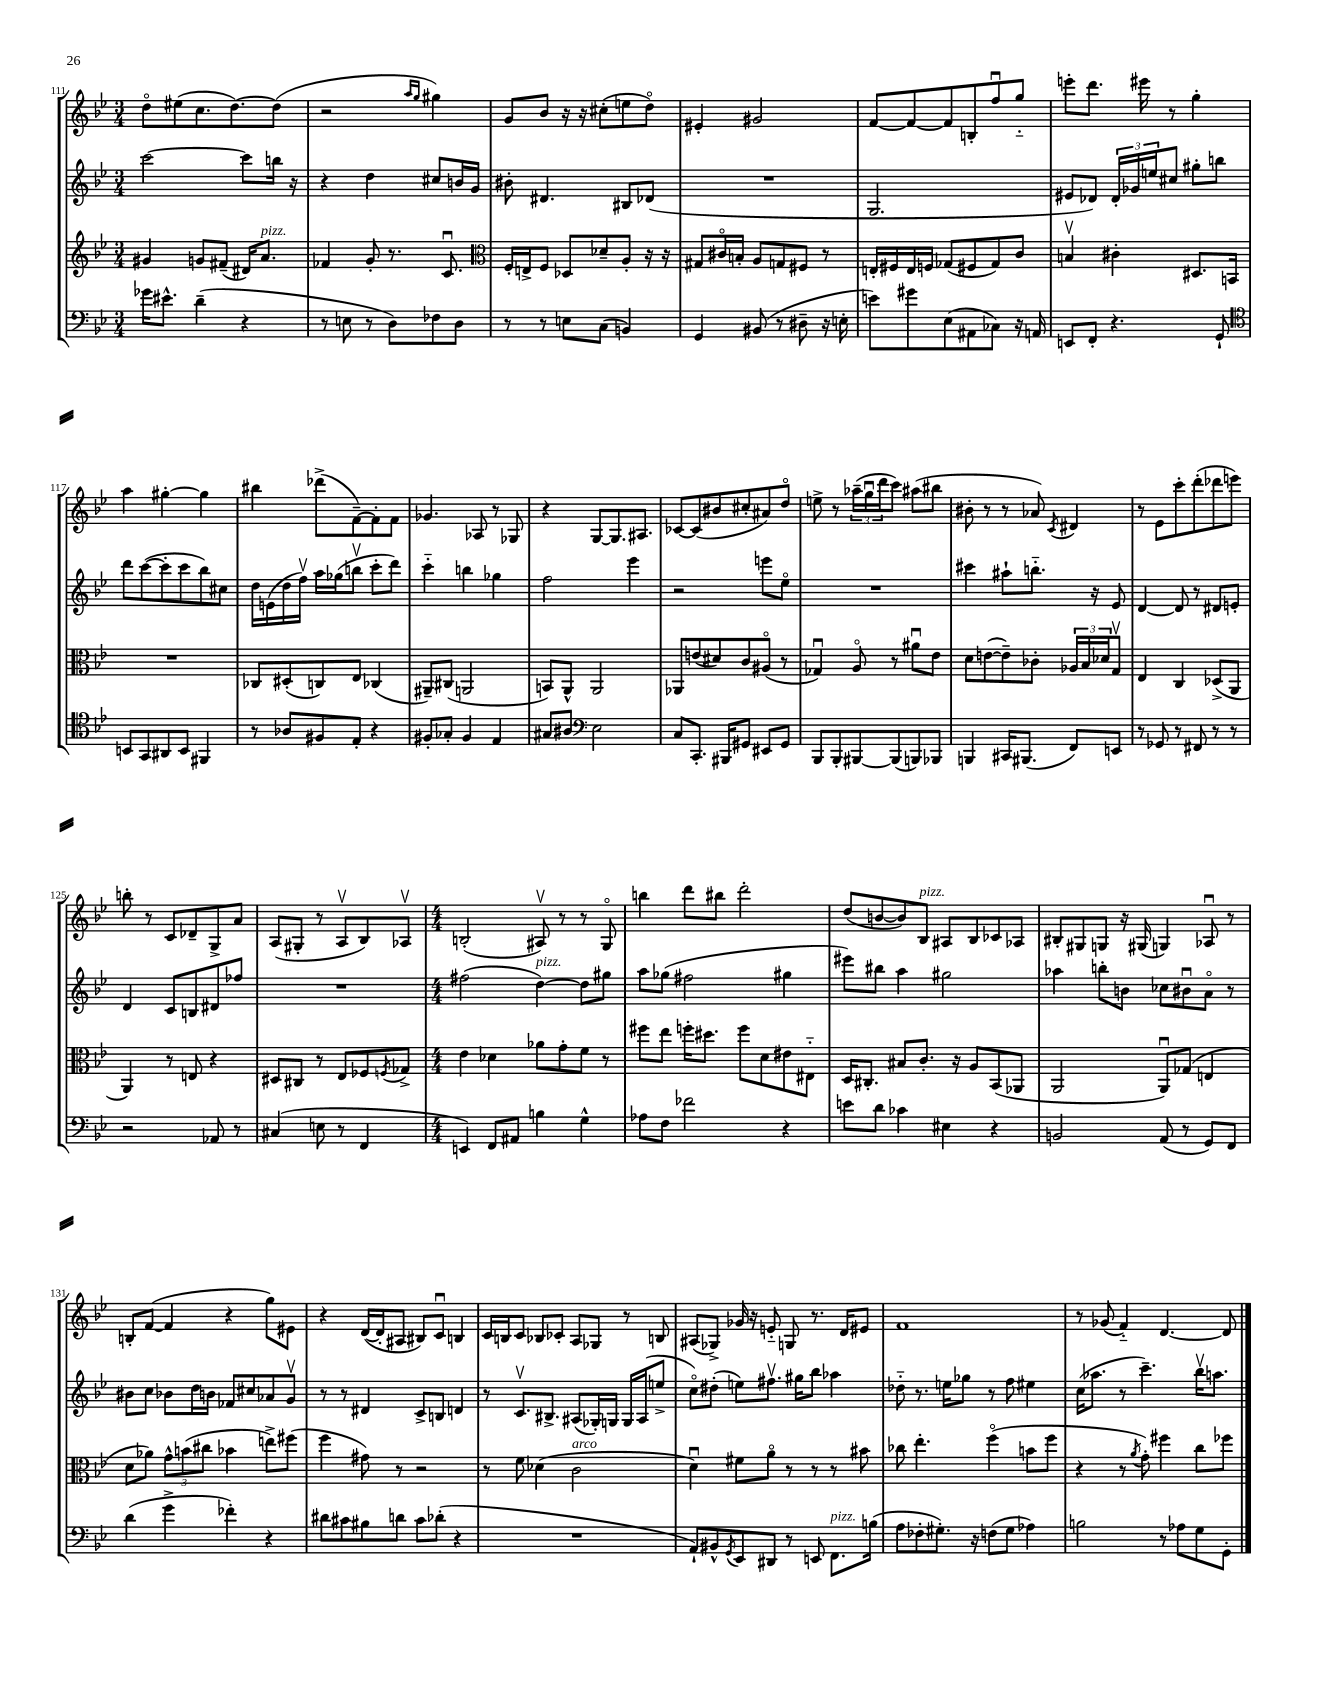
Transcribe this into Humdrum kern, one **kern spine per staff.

**kern	**kern	**kern	**kern
*staff4	*staff3	*staff2	*staff1
*clefF4	*clefG2	*clefG2	*clefG2
*k[b-e-]	*k[b-e-]	*k[b-e-]	*k[b-e-]
*M3/4	*M3/4	*M3/4	*M3/4
16g-\LK	4g#/	[2ccc\	8ddo\L
8.e#^^\J	.	.	.
.	.	.	(8ee#\
(4d~\	8g/L	.	8.cc\
.	(8f#~/J	.	.
.	.	.	[8.dd\)
4r	16d#/LK)	8ccc\]L	.
.	8.a/J	.	.
.	.	16bb\Jk	(8dd\]J
.	.	16r	.
=	=	=	=
8r	4f-/	4r	2r
8E\	.	.	.
8r	8g'/	4dd\	.
8D\L)	8.r	.	.
.	.	.	16qqaa/LL
.	.	.	16qqgg/JJ
8F-\	.	8cc#/L	4gg#\)
.	8.cu/	.	.
8D\J	.	16b/L	.
.	.	16g/JJ	.
=	=	=	=
*	*clefC3	*	*
8r	16F'/LL	8b#'\	8g/L
.	16E^/J	.	.
8r	8F/J	4.d#/	8b-/J
8E\L	8D-/L	.	16r
.	.	.	16r
(8C\J	8d-~/	.	(8cc#'\L
4BB/)	8A'/J	8B#/L	8ee\
.	16r	(8d-/J	8ddo\J)
.	16r	.	.
=	=	=	=
4GG/	8G#/L	2.r	4e#'/
.	16c#o/L	.	.
.	16B'/JJ	.	.
(8BB#/	8A/L	.	2g#/
8r	8G/	.	.
8D#~\	8F#/J	.	.
16r	8r	.	.
16E'\	.	.	.
=	=	=	=
8e\L)	16E'/LL	2.G/	[8f/L
.	16F#/	.	.
8g#\	16E/	.	8f/_
.	16F/JJ	.	.
(8E-\	(8G-/L	.	8f/]
8AA#\	8F#/	.	8B'/
8C-\J)	8G-/)	.	8ffu/
16r	8c/J	.	8gg'~/J
16AA/	.	.	.
=	=	=	=
8EE/L	4Bv/	8e#/L	8eee'\L
8FF'/J	.	8d-/J)	8.ddd\J
4.r	4c#'\	24d-'/LL	.
.	.	24g-/	.
.	.	.	16eee#\
.	.	24ee/J	.
.	.	8cc#/J	8r
.	8.D#/L	8gg#'\L	4gg'\
8GG`/	.	8bb\J	.
.	16BB/Jk	.	.
=	=	=	=
*clefC4	*	*	*
8BB/L	2.r	8ddd\L	4aa\
8GG/	.	([8ccc\	.
8AA#/	.	8ccc'\]	[4gg#'\
8BB/J	.	8ccc\	.
4FF#/	.	8bb-\)	4gg#\]
.	.	8cc#\J	.
=	=	=	=
8r	8C-/L	16dd\LL	4bb#\
.	.	(16e\	.
8A-/L	(8D#'/	16dd\	.
.	.	16ffv\JJ)	.
8F#/	8C/)	16aa\LL	(8ddd-^\L
.	.	(16gg-\J	.
8E-'/J	8E-/J	8bbv\J	[8f~\)
4r	(4C-/	8ccc'\L	8f'\]
.	.	8ddd\J)	8f\J
=	=	=	=
8F#'/L	8AA#~/L)	4ccc'~\	4.g-/
8G-'/J	(8C#/J	.	.
4F#/	2AA/	4bb\	.
.	.	.	8A-/
4E-/	.	4gg-\	8r
.	.	.	8G-/
=	=	=	=
8G#/L	8BB/L)	2ff\	4r
8A#/J	8AA^^/J	.	.
*clefF4	*	*	*
2E-\	2AA/	.	[8G/L
.	.	.	8.G/]
.	.	4eee-\	.
.	.	.	8.A#/J
=	=	=	=
8C/L	8AA-/L	2r	[8c-/L
8.CC'/J	(8e/	.	(8c-/]
.	8d#/)	.	8b#/
16BBB#/LK	.	.	.
8GG#/J	8c/	.	8cc#'/
8EE#/L	(8A#o/J	8eee\L	8a#/)
8GG#/J	8r	8ee-o\J	8ddo/J
=	=	=	=
8BBB-/L	4G-u/)	2.r	8ee^\
8BBB-'/	.	.	8r
[8BBB#/	8Ao/	.	(24aa-~\LL
.	.	.	24ggu\
.	.	.	24ddd\J
(8BBB#/]	8r	.	8ccc\J)
8BBB/)	8a#u\L	.	(8aa#\L
8BBB-/J	8e-\J	.	8bb#\J
=	=	=	=
4BBB/	8d\L	4ccc#\	8b#'\
.	([8e\	.	8r
16CC#/LK	8e~\])	8aa#`\L	8r
(8.BBB#/J	.	.	.
.	8c-'\J	8.bb'~\J	8a-/)
.	.	.	8qc/
8FF/L)	24A-/LL	.	4d#/
.	24B-/	.	.
.	.	16r	.
.	24d-/J	.	.
8EE/J	8Gv/J	8e-/	.
=	=	=	=
8r	4E-/	[4d/	8r
8GG-/	.	.	8e-\L
8r	4C/	8d/]	8ccc'\
8FF#/	.	8r	(8ddd'\
8r	(8D-^/L	8d#/L	8ddd-\
8r	8AA/J	8e'/J	8eee\J)
=	=	=	=
2r	4AA/)	4d/	8bb'\
.	.	.	8r
.	8r	8c/L	8c/L
.	8E/	8B/	8d-~/
8AA-/	4r	8d#/	8G^/
8r	.	8ff-/J	8a/J
=	=	=	=
(4C#/	8D#/L	2.r	(8A/L
.	8C#/J	.	8G#'/J
8E\	8r	.	8r
8r	8E-/L	.	8Av/L
4FF/	8F-/	.	8B-/)
.	8qF/	.	.
.	8G-^/J	.	8A-v/J
=	=	=	=
*M4/4	*M4/4	*M4/4	*M4/4
4EE/)	4e-\	(2ff#\	(2B'/
8FF/L	4d-\	.	.
8AA#/J	.	.	.
4B\	8a-\L	[4dd\)	8A#v/)
.	8g'\	.	8r
4G^^\	8f\J	8dd\]L	8r
.	8r	8gg#\J	8Go/
=	=	=	=
8A-\L	8ff#\L	8aa\L	4bb\
8F\J	8ee-\J	(8gg-\J	.
2f-\	16ff'\LK	2ff#\	8ddd\L
.	8.dd#\J	.	.
.	.	.	8bb#\J
.	8ff\L	.	2ddd'\
.	8d\	.	.
4r	8e#\	4gg#\	.
.	8E#'~\J	.	.
=	=	=	=
8e\L	16D/LK	8eee#\L)	(8dd/L
.	8.C#'/J	.	.
8d\J	.	8bb#\J	[8b/
4c-\	8B#/L	4aa\	8b/])
.	8.c'/J	.	8B-/J
4E#\	.	2gg#\	8A#/L
.	16r	.	.
.	8A/L	.	8B-/
4r	(8BB-/	.	8c-/
.	8AA-/J	.	8A-/J
=	=	=	=
2BB/	2AA/	4aa-\	8B#'/L
.	.	.	8G#/
.	.	8bb'\L	8G/J
.	.	8b\J	16r
.	.	.	(16G#/
(8AA/	8AAu/L)	8cc-\L	4G/)
8r	(8G-/J	8b#u\	.
8GG/L)	4E/	8ao\J	8A-u/
8FF/J	.	8r	8r
=	=	=	=
(4d\	8d\L	8b#\L	8B'/L
.	8a-\J)	8cc\J	([8f/J
4g^\	12g^^\L	8b-\L	4f/]
.	(12b\	.	.
.	.	16dd\L	.
.	12cc#\J	.	.
.	.	16b\JJ	.
4f-'\)	4b-\	8f-/L	4r
.	.	8cc#/	.
4r	8ee^\L)	8a-/	8gg\L)
.	(8ff#\J	8gv/J	8e#\J
=	=	=	=
8d#\L	4ff\	8r	4r
8c#\	.	8r	.
8B#\	8g#\)	4d#/	([16d/LL
.	.	.	16d'/]J
8d\J	8r	.	8A#/J
8c#\L	2r	8c^/L	8B#/L)
(8d-'\J	.	8B/J	8cu/J
4r	.	4d/	4B/
=	=	=	=
1r	8r	8r	16c/LL
.	.	.	16B/J
.	8f\	8.cv/L	8c/J
.	(4d-\	.	8B-/L
.	.	8.B#^/J	.
.	.	.	8c-'/J
.	2c\	(8A#/L	8A/L
.	.	16G-'/L)	8G-/J
.	.	16G/JJ	.
.	.	16G/LL	8r
.	.	(16A#/J	.
.	.	8ee^/J	8B/
=	=	=	=
8AA`/L)	4du\)	8cco\L)	(8A#/L
8BB#^^/	.	(8dd#'\J	8G-^/J)
8qGG/	.	.	.
8EE-/	8f#\L	8ee\L)	16g-/
.	.	.	16r
8DD#/J	8ao\J	8.ff#v\J	8e'~/
8r	8r	.	8G/
.	.	16gg#\LK	.
8EE/	8r	8bb-\J	8.r
8.FF\L	8r	4aa-\	.
.	.	.	16d/LK
.	8b#\	.	8e#/J
(16B\Jk	.	.	.
=	=	=	=
8A\L	8cc-\	8dd-'~\	1f
8F-'\	4.ee-'\	8.r	.
8.G#'\J)	.	.	.
.	.	16ee\LK	.
.	.	8gg-\J	.
16r	.	.	.
(8F\L	(4ffo\	8r	.
8G#\J	.	8ff\	.
4A-\)	8b\L	4ee#\	.
.	8ff\J	.	.
=	=	=	=
2B\	4r	(16cc\LK	8r
.	.	8.aa-\J	.
.	.	.	(8g-/
.	8r	8r	4f'~/)
.	8qa/	.	.
.	8g'\)	4.ccc~\)	.
8r	4ff#\	.	[4.d/
8A-\L	.	.	.
8G\	8cc\L	16bb-v\LK	.
.	.	8.aa\J	.
8GG'\J	8ff-\J	.	8d/]
==	==	==	==
*-	*-	*-	*-
